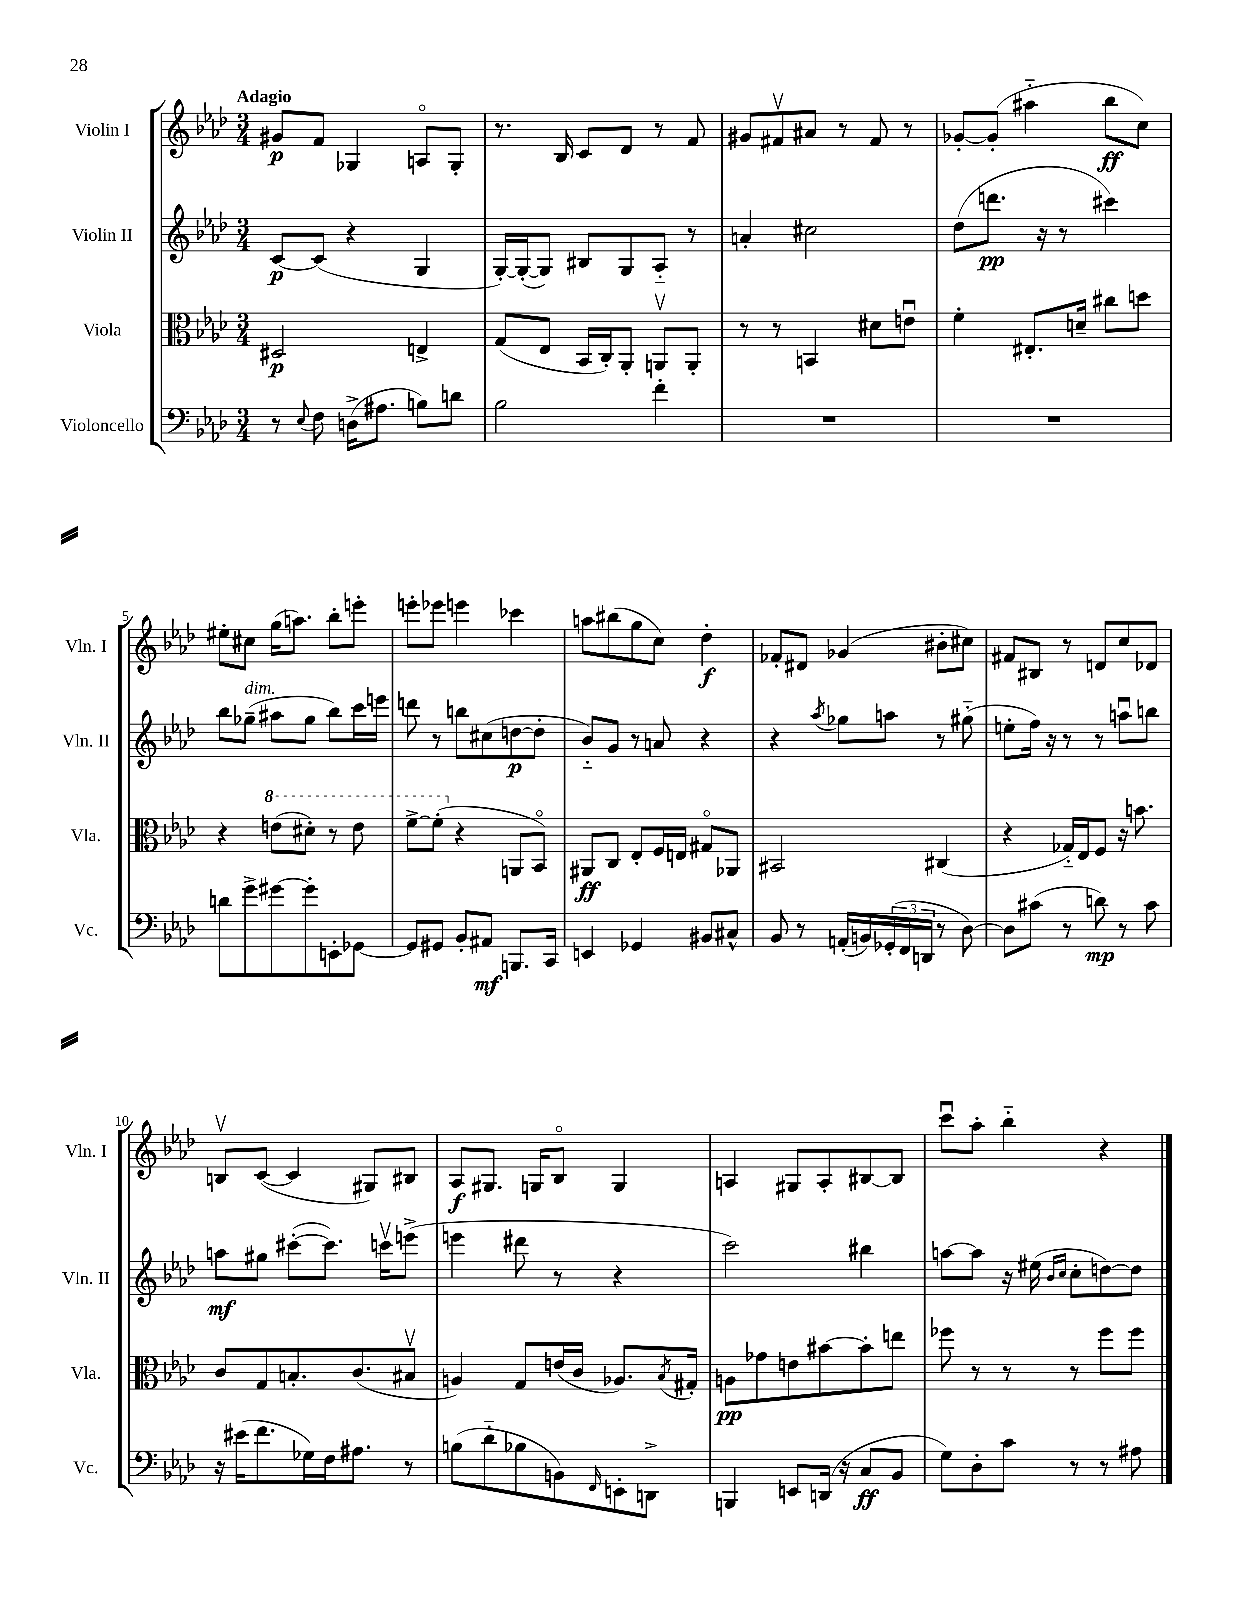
<<
\new StaffGroup <<
\new Staff = "s0" \with { instrumentName = "Violin I" shortInstrumentName = "Vln. I" } {
    \clef treble \key aes \major \numericTimeSignature \time 3/4 \tempo "Adagio"
    gis'8\p f'8 ges4 a8\flageolet ges8-. |
    r8. bes16 c'8 des'8 r8 f'8 |
    gis'8 fis'8\upbow ais'8 r8 fis'8 r8 |
    ges'8~-. ges'8-.( ais''4-_ bes''8\ff c''8) |
    eis''8-. cis''8 g''16( a''8.) bes''8-. e'''8-. |
    e'''8-. ees'''8 e'''4 ces'''4 |
    a''8 bis''8( g''8 c''8) des''4-.\f |
    fes'8-. dis'8 ges'4( bis'8-. cis''8) |
    fis'8 bis8 r8 d'8 c''8 des'8 |
    b8\upbow c'8~( c'4 gis8) bis8 |
    aes8\f gis8. g16 bes8\flageolet g4 |
    a4 gis8 a8-. bis8~ bis8 |
    c'''8\downbow aes''8-. bes''4-_ r4 \bar "|." |
}
\new Staff = "s1" \with { instrumentName = "Violin II" shortInstrumentName = "Vln. II" } {
    \clef treble \key aes \major \numericTimeSignature \time 3/4
    c'8~\p c'8( r4 g4 |
    g16~-.) g16~-.( g8) bis8 g8 aes8-_ r8 |
    a'4-. cis''2 |
    des''8( d'''8.\pp r16 r8 cis'''4) |
    bes''8 ges''8--^\markup { \italic "dim." }( ais''8 ges''8 bes''8) c'''16 e'''16 |
    d'''8 r8 b''8 cis''8( d''8~\p d''8-. |
    bes'8-_) g'8 r8 a'8 r4 |
    r4 \acciaccatura { aes''8 } ges''8 a''8 r8 gis''8-_( |
    e''8-. f''16) r16 r8 r8 a''8\downbow b''8 |
    a''8\mf gis''8 cis'''8~-.( cis'''8.) c'''16\upbow e'''8->( |
    e'''4 dis'''8 r8 r4 |
    c'''2) bis''4 |
    a''8~ a''8 r16 eis''16( \grace { bes'16 c''16 } c''8-. d''8~) d''8 \bar "|." |
}
\new Staff = "s2" \with { instrumentName = "Viola" shortInstrumentName = "Vla." } {
    \clef alto \key aes \major \numericTimeSignature \time 3/4
    dis2\p e4-> |
    g8( ees8 bes,16 c16-.) aes,8-. a,8\upbow a,8-. |
    r8 r8 b,4 dis'8 e'8\downbow |
    f'4-. eis8.-. d'16-- cis''8 d''8 |
    r4 \ottava #1 e''8( dis''8-.) r8 e''8 |
    f''8~-> f''8-.( \ottava #0 r4 a,8 bes,8\flageolet) |
    ais,8\ff c8 ees8-. f16 e16 gis8\flageolet aes,8 |
    bis,2 cis4( |
    r4 ges16-_) ees16 f8 r16 b'8. |
    c'8 g8 b8.-. c'8.( bis8\upbow |
    a4) g8 e'16( c'16 aes8.) \acciaccatura { bes8 } gis16-. |
    a8\pp ges'8 e'8 bis'8~ bis'8-. e''8 |
    fes''8 r8 r8 r8 fes''8 fes''8 \bar "|." |
}
\new Staff = "s3" \with { instrumentName = "Violoncello" shortInstrumentName = "Vc." } {
    \clef bass \key aes \major \numericTimeSignature \time 3/4
    r8 \appoggiatura { ees8 } f8 d16->( ais8. b8) d'8 |
    bes2 f'4-. |
    R2. |
    R2. |
    d'8 g'8-> gis'8~ gis'8-. e,8-. ges,8~ |
    ges,8 gis,8 bes,8-. ais,8\mf b,,8. c,16 |
    e,4 ges,4 bis,8 cis8-^ |
    bes,8 r8 a,16-.( b,16) \tuplet 3/2 { ges,16-.( f,16 d,16 } r8 des8~) |
    des8 cis'8( r8 d'8\mp) r8 cis'8 |
    r16 eis'16( f'8. ges16) f16 ais8. r8 |
    b8( des'8-_ bes8 b,8) \grace { f,16 } e,8-. d,8-> |
    b,,4 e,8 d,16( r16 c8\ff bes,8 |
    g8) des8-. c'8 r8 r8 ais8 \bar "|." |
}
>>
>>
